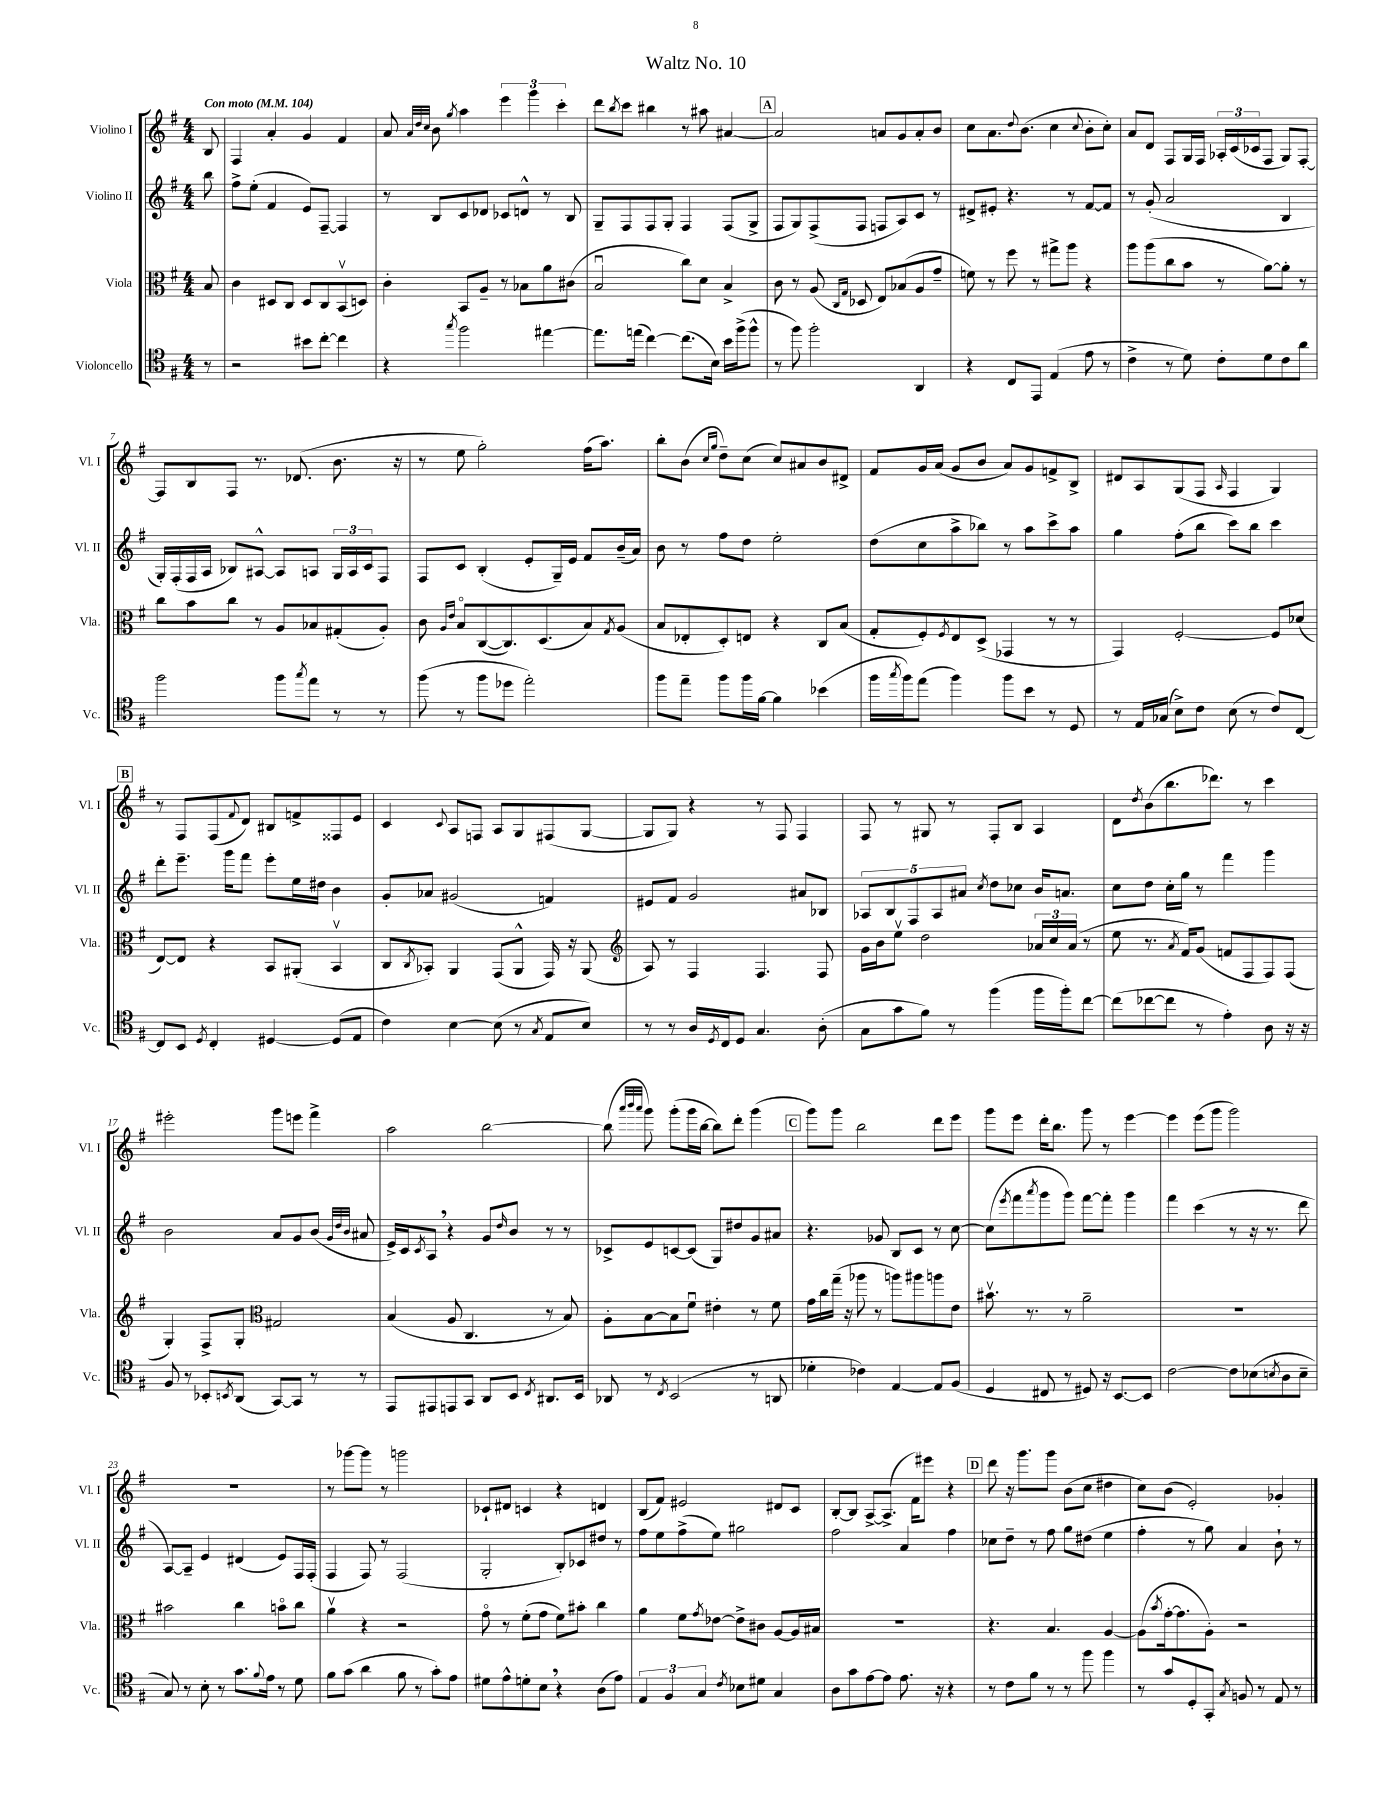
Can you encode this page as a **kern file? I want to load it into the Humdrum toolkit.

**kern	**kern	**kern	**kern
*part4	*part3	*part2	*part1
*staff4	*staff3	*staff2	*staff1
*I"Violoncello	*I"Viola	*I"Violino II	*I"Violino I
*I'Vc.	*I'Vla.	*I'Vl. II	*I'Vl. I
*clefC4	*clefC3	*clefG2	*clefG2
*k[f#]	*k[f#]	*k[f#]	*k[f#]
*M4/4	*M4/4	*M4/4	*M4/4
*MM104	*MM104	*MM104	*MM104
=	=	=	=
!	!	!	!LO:TX:a:B:t=Con moto
8r	8B/	8bb\	8B/
=1	=1	=1	=1
2r	4c\	8ff#^\L	4F#/
.	.	(8ee'\J	.
.	8D#X/L	4f#/	4a'/
.	8C/J	.	.
8b#X\L	8D#/L	8e/L)	4g/
[8cc'\J	8C/	[8F#~/J	.
4cc\]	(8BBv/	4F#/]	4f#/
.	8Dn/J)	.	.
=2	=2	=2	=2
4r	4c'\	8r	8a/
.	.	.	32qqa/LLL
.	.	.	32qqdd/
.	.	.	32qqcc/JJJ
.	.	8B/L	8b\
8qgg/	.	.	8qgg/
2ff#\	8BB/L	8c/	4aa\
.	8A~/J	8d-X/J	.
.	8r	8c-X/L	6eee\
.	8B-X\L	8dn^^/J	.
.	.	.	6ggg\
[4ee#X\	8a\	8r	.
.	.	.	6ccc'\
.	(8c#X\J	8B/	.
=3	=3	=3	=3
8.ee#\L]	2Bu/	8G~/L	8ddd\L
.	.	.	8qbb/
.	.	8F#/	8ccc\J
(16een\Jk	.	.	.
[4cc\)	.	8F#/	4bb#X\
.	.	8G'/J	.
(8.cc\L]	8cc\L)	4F#/	8r
.	8d\J	.	8aa#X\
16B\Jk)	.	.	.
16b\LL	4B^/	(8F#/L	[4a#X/
(16ff#^\J	.	.	.
8ff#^^\J	.	8G^/J	.
!!LO:REH:place=s1:t=A
=4	=4	=4	=4
8r	8c\	8F#/L	2a#/]
8ff#\)	8r	8G/)	.
2ff#'\	(8A/	(8F#^/	.
.	16qqC/LL	.	.
.	16qqG/JJ	.	.
.	8D-X/	8F#/J	.
.	8E/L)	8Fn/L	8an/L
.	(8B-X/	8A/)	8g/
4AA/	8A/	8c/J	8a'/
.	8g~/J	8r	8b/J
=5	=5	=5	=5
4r	8fn\)	8d#X^/L	8cc\L
.	8r	8e#X'/J	8.a\
8C/L	8ff#\	4.r	.
.	.	.	8qqdd/
.	.	.	(8.b\J
8EE/J	8r	.	.
(4E/	8gg#X^\L	.	4cc\
.	8aa\J	8r	.
.	.	.	8qqcc/
8e\	4r	[8f#/L	8b'\L
8r	.	8f#/J]	8cc'\J)
=6	=6	=6	=6
4c^\	8aa\L	8r	8a/L
.	(8aa\	(8g'/	8d/J
8r	8cc\	2a/	8F#/L
8d\)	8b\J	.	16G/L
.	.	.	16F#/JJ
8c'\L	8r	.	24A-X'/LL
.	.	.	(24c/
.	.	.	24c-X/J
8d\	[8a\L)	.	8F#/J
8c\	8a'\J]	4B/	8G/L)
8a\J	8r	.	[8F#'/J
!!LO:LB:g=z
=7	=7	=7	=7
2ff#\	8cc\L	16G'/LL)	8F#/L]
.	.	(16F#'/	.
.	8b\	16F#/	8B/
.	.	16A/JJ	.
.	8cc\J	8B-X/L)	8F#/J
.	8r	[8A#X^^/J	8.r
8ff#\L	8A/L	8A#/L]	.
.	.	.	(8.d-X/
8qgg/	.	.	.
8ee\J	8B-X/	8An/J	.
8r	(8G#X'/	24G/LL	8.b\
.	.	24A/	.
.	.	24c/J	.
8r	8A'/J)	8F#/J	.
.	.	.	16r
=8	=8	=8	=8
(8ff#\	8c\	8F#/L	8r
.	16qqA/LL	.	.
.	16qqe/JJ	.	.
8r	8B/L	8c/J	8ee\
8ff#\L	([8C/	(4B'/	2gg'\)
8dd-X\J	8.C/])	.	.
2ee'\)	.	8e'/L	.
.	(8.D/	.	.
.	.	16G~/L)	.
.	.	16e/JJ	.
.	8B/)	8f#/L	(16ff#\KL
.	.	.	8.aa\J)
.	8qG/	.	.
.	(8A/J	(16b~/L	.
.	.	16a/JJ)	.
=9	=9	=9	=9
8ff#\L	8B/L	8b\	8bb'\L
8ee~\J	8E-X'/	8r	(8b\J
.	.	.	16qqcc/LL
.	.	.	16qqgg/JJ
8ff#\L	8D'/)	8ff#\L	8dd~\L)
16ff#\L	8En/J	8dd\J	(8cc\J
[16f#\JJ	.	.	.
4f#\]	4r	2ee'\	8cc/L)
.	.	.	8a#X/
(4b-X\	8C/L	.	8b/
.	(8B/J	.	8d#X^/J
=10	=10	=10	=10
16ff#\LL	8G'/L	(8dd\L	8f#/L
8qgg/	.	.	.
16ff#\J)	.	.	.
(8ee\J	8F#'/)	8cc\	16g/L
.	.	.	(16a/JJ
.	8qF#/	.	.
4ff#\)	8E/	8aa^\	8g/L
.	(8D^/J	8bb-X\J)	8b/J
8ff#\L	4GG-X/	8r	8a/L)
8b\J	.	8aa\L	8g/
8r	8r	8ccc^\	8fn^/
8D/	8r	8aa\J	8B^/J
=11	=11	=11	=11
8r	4GG/)	4gg\	8d#X/L
16E/LL	.	.	8A/
(16G-X/JJ	.	.	.
8B^\L)	[2F#'/	(8ff#'\L	(8G/
8c\J	.	8bb\J	8F#/J
.	.	.	16qqA/
(8B\	.	8ccc\L)	4F#/
8r	.	8bb\J	.
8c/L)	8F#/L]	4ccc\	4G/)
[8C/J	(8d-X/J	.	.
!!LO:LB:g=z
!!LO:REH:place=s1:t=B
=12	=12	=12	=12
8C/L]	[8E/L)	8ddd'\L	8r
8BB/J	8E/J]	8.eee~\J	8F#/L
8qD/	.	.	.
4C'/	4r	.	(8F#/
.	.	16ggg\KL	.
.	.	.	8qqf#/
.	.	8fff#\J	8d/J)
[4D#X/	8BB/L	8eee'\L	8B#X/L
.	(8AA#X'/J	16ee\L	8fn^/
.	.	16dd#X\JJ	.
(8D#/L]	4BBv/	4b\	8F##X/
8E/J	.	.	8e/J
=13	=13	=13	=13
4c\)	8C/L	8g'/L	4c/
.	8qC/	.	.
.	8BB-X'/J)	8a-X/J	.
.	.	.	8qqc/
[4B\	4AA/	(2g#X/	8A/L
.	.	.	8Fn/J
(8B\]	(8GG/L	.	8A/L
8r	8AA^^/J	.	8G/
8qG/	.	.	.
8E/L	16GG/)	4fn/)	(8F#X/
.	16r	.	.
8B/J)	(8AA/	.	[8G/J
=14	=14	=14	=14
*	*clefG2	*	*
8r	8A/)	8e#X/L	8G/L]
8r	8r	8f#/J	8G/J)
16A/LL	4F#/	2g/	4r
8qD/	.	.	.
16C/J	.	.	.
8D/J	.	.	.
4.G/	4.F#/	.	8r
.	.	.	8F#/
.	.	8a#X/L	4F#/
(8A'\	8F#/	8B-X/J	.
=15	=15	=15	=15
8G\L	16g\LL	10A-X/L	8F#/
.	16b\J	.	.
.	.	10B/	.
8g\	8eev\J	.	8r
.	.	10F#/	.
8f#\J)	2dd\	.	8G#X/
.	.	10A-/	.
8r	.	.	8r
.	.	10a#X/J	.
.	.	8qcc/	.
(4ff#\	.	8dd\L	8F#'/L
.	.	8cc-X\J	8B/J
16ff#\LL	24a-X/LL	16b/KL	4A/
.	24cc/	.	.
16ff#'\J)	.	8.an/J	.
.	(24a-/JJ	.	.
[8cc\J	8r	.	.
=16	=16	=16	=16
(8cc\L]	8ee\	8cc\L	8d\L
.	.	.	8qdd/
[8cc-X\	8.r	8dd\J	(8b\
8cc-\J]	.	16cc'\LL	8.bb\
.	8qa/	.	.
.	16f#/KL)	16gg\JJ	.
8r	(8g/J	8r	.
.	.	.	8.ddd-X\J)
4e'\)	8fn/L	4fff#\	.
.	8F#/	.	8r
8A\	8F#/)	4ggg\	4ccc\
16r	(8F#/J	.	.
16r	.	.	.
!!LO:LB:g=z
=17	=17	=17	=17
8F#/	4G'/)	2b\	2eee#X'\
8r	.	.	.
8BB-X'/L	8F#^/L	.	.
8qBBn/	.	.	.
(8AA/J	8G'/J	.	.
*	*clefC3	*	*
[8GG/L)	2G#X/	8a/L	8ggg\L
8GG/J]	.	8g/	8eeen\J
8r	.	(8b/J	4fff#^\
.	.	32qqg/LLL	.
.	.	32qqdd/	.
.	.	32qqb/JJJ	.
8r	.	8a#X/	.
=18	=18	=18	=18
8EE/L	(4B/	16e^/LL)	2aa\
.	.	16c/J	.
.	.	8qc/	.
8EE#X/	.	8A,/J	.
8EEn/	8A/	4r	.
8GG/J	4.C/	.	.
8AA/L	.	8g/L	[2bb\
.	.	16qqdd/	.
8BB/J	.	8b/J	.
8qC/	.	.	.
8.AA#X/L	8r	8r	.
.	8B/)	8r	.
16BB/Jk	.	.	.
=19	=19	=19	=19
8AA-X/	8A'\L	8c-X^/L	(8bb\]
.	.	.	32qqaaa/LLL
.	.	.	32qqbbb/
.	.	.	32qqaaa/JJJ
8r	[8B\	8e/	8ggg\)
8qC/	.	.	.
(2BB/	8B\]	[8cn/	(8ggg'\L
.	8f#u\J	(8c/J]	16ggg\L
.	.	.	[16bb\JJ
.	4e#X'\	8G/L)	8bb\L])
.	.	8dd#X/	8ddd'\J
8r	8r	8g/	(4ggg\
8AAn/	8f#\	8a#X/J	.
!!LO:REH:place=s1:t=C
=20	=20	=20	=20
4d-X'\	16g\LL	4.r	8ggg\L)
.	16cc\	.	.
.	(16gg~\JJ	.	8ggg\J
.	16r	.	.
4c-X\)	8aa-X\	.	2bb\
.	8r	8g-X/	.
[4E/	8aan\L)	8B/L	.
.	8aa#X\	8c/J	.
8E/L]	8aan\	8r	8ddd\L
(8F#/J	8e\J	[8cc\	8eee\J
=21	=21	=21	=21
4D/	8.b#Xv\	(8cc\L]	8ggg\L
.	.	8qeee/	.
.	.	8fff#\	8eee\J
.	8.r	.	.
.	.	8qaaa/	.
8C#X/	.	8ggg\	16ddd'\KL
.	.	.	8.bb\J
8r	8r	8ggg\J)	.
8D#X/)	2a~\	[8fff#\L	8ggg\
16r	.	8fff#'\J]	8r
[8.BB/L	.	.	.
.	.	4ggg\	[4eee\
8BB/J]	.	.	.
=22	=22	=22	=22
[2c\	1r	4fff#\	4eee\]
.	.	(4ccc\	(8eee\L
.	.	.	8ggg\J
8c\L]	.	8r	2ggg\)
(8B-X\	.	16r	.
.	.	8.r	.
8qBn/	.	.	.
8A\	.	.	.
8B~\J	.	8ddd\	.
!!LO:LB:g=z
=23	=23	=23	=23
8G/)	2b#X\	[8A/L)	1r
8r	.	8A~/J]	.
8B'\	.	4e/	.
8r	.	.	.
8.g\L	4cc\	(4d#X/	.
8qqf#/	.	.	.
16e\Jk	.	.	.
8r	8bn\L	8e/L)	.
8d\	8cc\J	16F#/L	.
.	.	(16F#'/JJ	.
=24	=24	=24	=24
8f#\L	4av\	4F#/	8r
(8g\J	.	.	[8ggg-X\L
4a\	4r	8F#/)	8ggg-\J]
.	.	8r	8r
8f#\	2r	(2F#/	2gggn\
8r	.	.	.
8g'\L)	.	.	.
8e\J	.	.	.
=25	=25	=25	=25
8d#X\L	8g\	2G'/	8c-X`/L
8e^^\	8r	.	8d#X/J
8dn'\	(8f#'\L	.	4cn/
8B,\J	8g\J	.	.
4r	8f#\L)	8B'/L)	4r
.	8b#X'\J	8c-X/	.
(8A\L	4cc\	8dd#X/J	4dn/
8e\J)	.	8r	.
=26	=26	=26	=26
6E/	4a\	8ff#\L	(8B/L
.	.	8ee\	8f#/J)
6F#/	.	.	.
.	8f#\L	(8ff#^\	2e#X/
6G/	.	.	.
.	8qg/	.	.
.	[8e-X\J	8ee\J)	.
8qc/	.	.	.
8B-X\L	8e-^\L]	2gg#X\	.
8d#X\J	8c#X\J	.	.
4G/	[8A/L	.	8d#X/L
.	16A/L]	.	8c/J
.	16B#X/JJ	.	.
=27	=27	=27	=27
8A\L	1r	2ff#\	[8B'/L
8g\	.	.	8B/J]
[8e\	.	.	[8A^/L
8e\J]	.	.	(8.A^/J]
8.e\	.	4a/	.
.	.	.	16f#\KL)
.	.	.	8eee#X\J
16r	.	.	.
4r	.	4ff#\	4r
!!LO:REH:place=s1:t=D
=28	=28	=28	=28
8r	4.r	8cc-X\L	8ddd\
8c\L	.	8dd~\J	16r
.	.	.	8.ggg\L
8f#\J	.	8r	.
8r	4.B/	8ff#\	8ggg\J
8r	.	8gg\L	(8b\L
8ff#\	.	(8dd#X\J	8cc\J
4ff#\	[4A/	4ee\	4dd#X\
=29	=29	=29	=29
8r	(8A\L]	4ff#'\	8cc\L)
.	8qb/	.	.
8g/L	[16g'\k	.	(8b\J
.	8.g\]	.	.
8D'/	.	8r	2e'/)
8GG'/J	8A'\J)	8gg\)	.
8qG/	.	.	.
8Fn/	2r	4a/	.
8r	.	.	.
8E/	.	8b`\	4g-X'/
8r	.	8r	.
==	==	==	==
*-	*-	*-	*-
